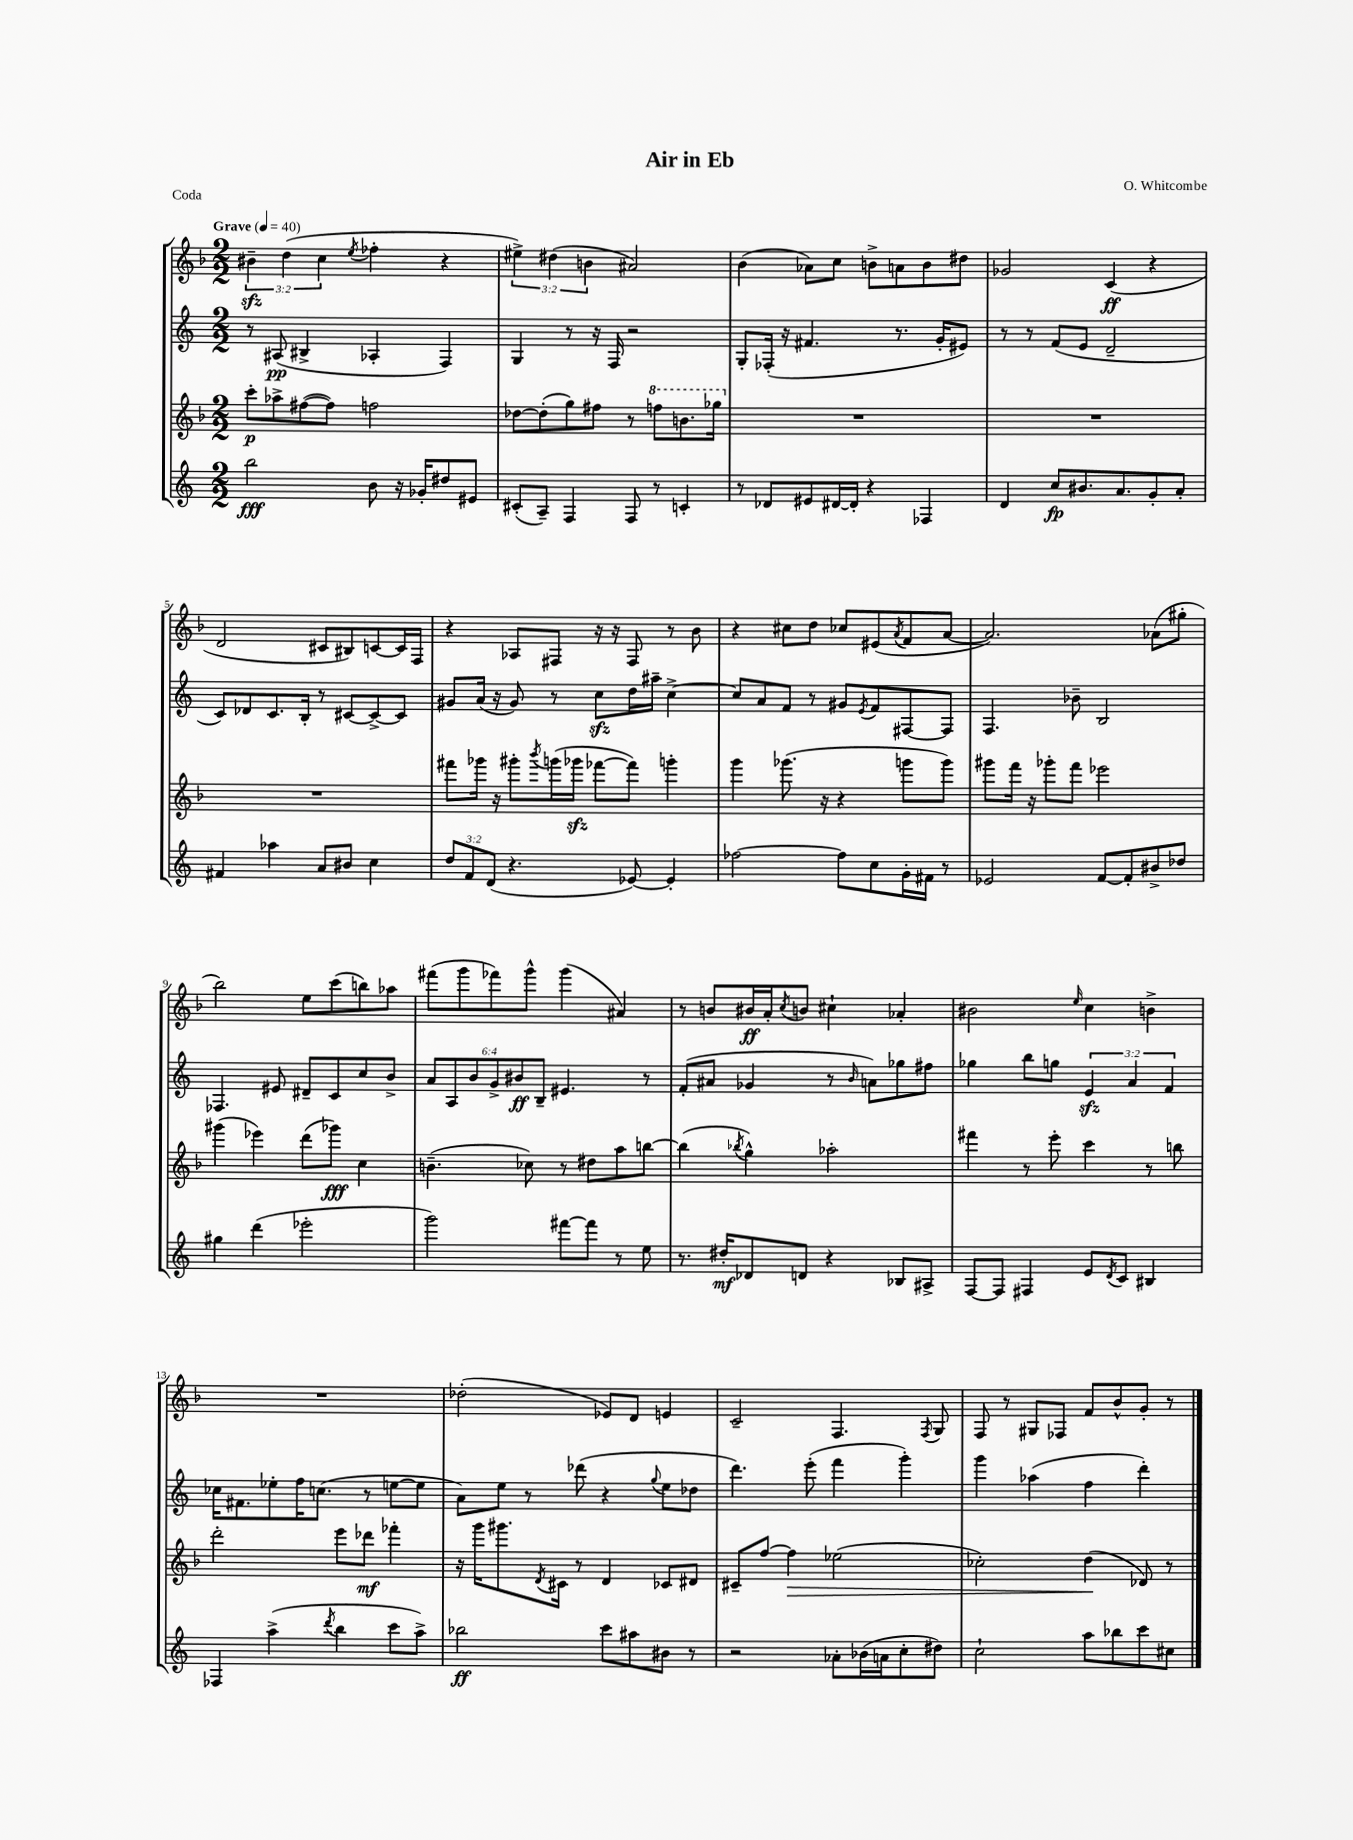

**kern	**kern	**kern	**kern
*staff4	*staff3	*staff2	*staff1
*clefG2	*clefG2	*clefG2	*clefG2
*k[]	*k[b-]	*k[]	*k[b-]
*M2/2	*M2/2	*M2/2	*M2/2
*MM40	*MM40	*MM40	*MM40
2bb	8ccc'	8r	6b#~
.	8aa-^	(8A#	.
.	.	.	(6dd
.	([8ff#	4B#^	.
.	.	.	6cc
.	8ff#])	.	.
.	.	.	8qee
8b	2ff	4A-'	4ff-'
16r	.	.	.
16g-'	.	.	.
8dd#	.	4F)	4r
8e#	.	.	.
=	=	=	=
(8c#'	[8dd-	4G	6ee#^)
8A~)	(8dd-']	.	.
.	.	.	(6dd#
4F	8gg)	8r	.
.	.	.	6b
.	8ff#	16r	.
.	.	16F	.
8F	8r	2r	2a#)
8r	8fff	.	.
4c'	8.bb	.	.
.	16ggg-	.	.
=	=	=	=
8r	1r	8G'	(4b-
8d-	.	(16F-'	.
.	.	16r	.
8e#	.	4.f#	8a-)
[16d#	.	.	8cc
16d#']	.	.	.
4r	.	.	8b^
.	.	8.r	8a
4F-	.	.	8b
.	.	16g'	.
.	.	8e#)	8dd#
=	=	=	=
4d	1r	8r	2g-
.	.	8r	.
8cc	.	(8f	.
8.b#	.	8e	.
.	.	2d~	(4c
8.a	.	.	.
8g'	.	.	4r
8a'	.	.	.
=	=	=	=
4f#	1r	8c)	2d
.	.	8d-	.
4aa-	.	8.c	.
.	.	16B'	.
8a	.	8r	8c#
8b#	.	[8c#	8B#)
4cc	.	8c#^_	[8c
.	.	8c#]	16c]
.	.	.	16F
=	=	=	=
12dd	8fff#	8g#	4r
12f	.	.	.
.	16ggg-	(16a	.
(12d	.	.	.
.	16r	16r	.
4.r	8ggg#'	8g#)	8A-
.	8qbbb-	.	.
.	(16ggg	8r	8F#
.	16ggg-	.	.
.	[8fff-	8cc	16r
.	.	.	16r
[8e-)	8fff-])	16dd	8F#
.	.	16aa#~	.
4e-']	4ggg'	[4cc^	8r
.	.	.	8b-
=	=	=	=
[2ff-	4ggg	8cc]	4r
.	.	8a	.
.	(8.ggg-	8f	8cc#
.	.	8r	8dd
.	16r	.	.
8ff-]	4r	8g#	8cc-
.	.	8qe	.
8cc	.	8f	(8e#
.	.	.	8qa
16g'	8ggg	[8F#	8f
16f#	.	.	.
8r	8ggg)	8F#]	[8a
=	=	=	=
2e-	8ggg#	4.F	2.a])
.	16fff	.	.
.	16r	.	.
.	8ggg-'	.	.
.	8fff	8b-~	.
[8f	2eee-	2B	.
8f']	.	.	.
8b#^	.	.	(8a-
8dd-	.	.	8gg#'
=	=	=	=
4gg#	(4ggg#	4.F-	2bb-)
(4ddd	4eee-)	.	.
.	.	8e#	.
2eee-'	(8ddd	8d#~	8ee
.	8ggg-)	8c	(8ccc
.	4cc	8cc	8bb)
.	.	8b^	8aa-
=	=	=	=
2ggg)	(4.b~	12a	(8fff#
.	.	12A	.
.	.	.	8ggg
.	.	12b	.
.	.	12g^	8fff-)
.	.	12b#	.
.	8cc-)	.	8ggg^^
.	.	12B~	.
[8fff#	8r	4.e#	(4ggg
8fff#]	8dd#	.	.
8r	8aa	.	4a#)
8ee	[8bb	8r	.
=	=	=	=
8.r	(4bb]	(8f'	8r
.	.	8a#	8b
16dd#'	.	.	.
.	8qbb-	.	.
8d-	4gg^^)	4g-	16b#
.	.	.	16a'
.	.	.	8qcc
8d	.	.	8b
4r	2aa-'	8r	4cc#`
.	.	16qqb	.
.	.	8a)	.
8B-	.	8gg-	4a-'
8A#^	.	8ff#	.
=	=	=	=
[8F	4fff#	4gg-	2b#
8F]	.	.	.
4F#	8r	8bb	.
.	8eee'	8gg	.
.	.	.	16qqee
8e	4ccc	6e	4cc
8qd	.	.	.
8c	.	.	.
.	.	6a	.
4B#	8r	.	4b^
.	.	6f	.
.	8bb	.	.
=	=	=	=
4F-	2ddd'	16cc-	1r
.	.	8.f#	.
(4aa^	.	8ee-'	.
.	.	16ff	.
.	.	(8.cc	.
8qddd	.	.	.
4bb	8eee	.	.
.	8ddd-	8r	.
8ccc	4fff-'	[8ee	.
8aa^)	.	8ee]	.
=	=	=	=
2bb-	16r	8a)	(2dd-'
.	16ggg	.	.
.	8.ggg#	8ee	.
.	.	8r	.
.	8qd	.	.
.	16c#	.	.
.	8r	(8ddd-	.
8ccc	4d	4r	8e-)
8aa#	.	.	8d
.	.	8qqgg	.
8b#	8c-	8ee	4e
8r	8d#	8dd-	.
=	=	=	=
2r	8c#~	4.ddd)	2c~
.	[8ff	.	.
.	4ff]	.	.
.	.	(8eee'	.
8a-'	(2ee-	4fff	4.F
(16b-	.	.	.
16a	.	.	.
8cc'	.	4ggg')	.
.	.	.	8qF
8dd#)	.	.	8G
=	=	=	=
2cc`	2cc-')	4ggg	8F
.	.	.	8r
.	.	(4aa-	8G#
.	.	.	8F-
8aa	(4dd	4ff	8f
8bb-	.	.	8b-^^
8ccc	8d-)	4ddd')	8g'
8cc#	8r	.	8r
==	==	==	==
*-	*-	*-	*-
